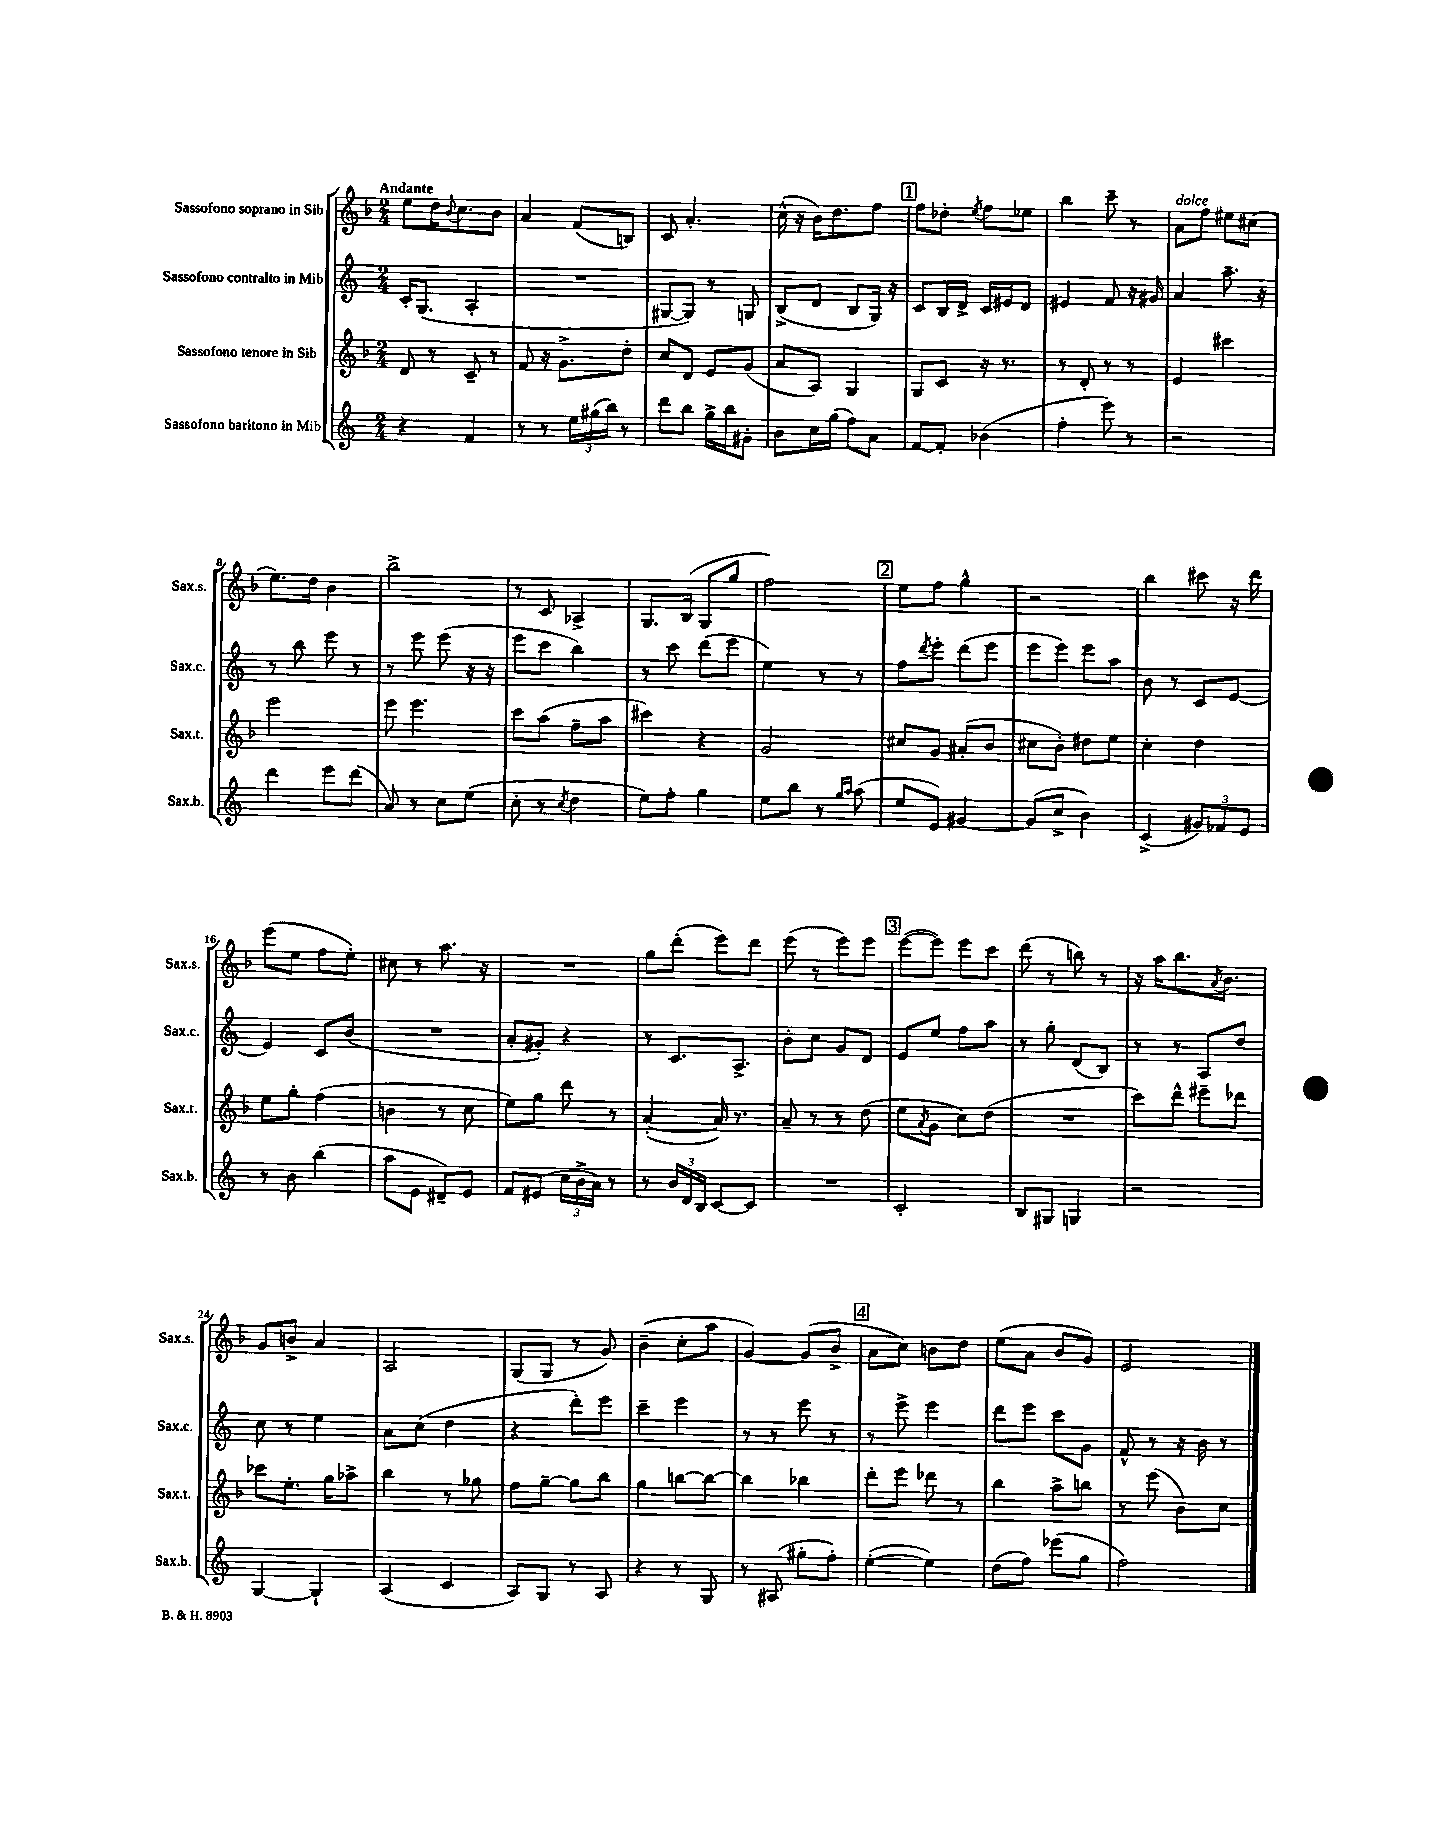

**kern	**kern	**kern	**kern
*part4	*part3	*part2	*part1
*staff4	*staff3	*staff2	*staff1
*I"Sassofono baritono in Mib	*I"Sassofono tenore in Sib	*I"Sassofono contralto in Mib	*I"Sassofono soprano in Sib
*I'Sax.b.	*I'Sax.t.	*I'Sax.c.	*I'Sax.s.
*clefG2	*clefG2	*clefG2	*clefG2
*k[]	*k[b-]	*k[]	*k[b-]
*M2/4	*M2/4	*M2/4	*M2/4
=1	=1	=1	=1
!	!	!	!LO:TX:a:B:t=Andante
4r	8d/	16c'/KL	8ee\L
.	.	(8.G/J	.
.	8r	.	16dd\K
.	.	.	8qqb-/
.	.	.	8.cc\
4f/	8c~/	4A'/	.
.	8r	.	8b-\J
=2	=2	=2	=2
8r	8f/	2r	4a/
8r	16r	.	.
.	8.g^\L	.	.
24ee\LL	.	.	(8f/L
(24gg#X\	.	.	.
24bb\JJ)	.	.	.
8r	8dd'\J	.	8Bn/J)
=3	=3	=3	=3
8ddd\L	8cc/L	[8G#X/L	8c/
8bb\J	8d/J	8G#/J])	4.a'/
16gg^\LL	8e/L	8r	.
16bb\J	.	.	.
8g#X'\J	(8g/J	8Gn/	.
=4	=4	=4	=4
8b\L	8a/L	(8B^/L	(16cc^^\
.	.	.	16r
16cc\L	8A/J)	8d/J	16b-\KL)
(16gg\JJ	.	.	8.dd\
8ff\L)	4G/	8B/L	.
8a\J	.	16G/Jk)	8ff\J
.	.	16r	.
!!LO:REH:place=s1:t=1
=5	=5	=5	=5
[8f/L	8G/L	8c/L	8ff\L
8f'/J]	8c/J	16B/L	8dd-X'\J
.	.	16d^/JJ	.
.	.	.	8qee/
(4b-X\	16r	16c/LL	8ff\L
.	8.r	16e#X/J	.
.	.	8d/J	8ee-X\J
=6	=6	=6	=6
4ff'\	8r	4e#X/	4bb-\
.	8d'/	.	.
8eee\)	8r	8f/	8ccc~\
8r	8r	16r	8r
.	.	16g#X/	.
=7	=7	=7	=7
!	!	!	!LO:TX:a:i:t=dolce
2r	4e/	4a/	8a\L
.	.	.	8ff\J
.	4ccc#X\	8.aa~\	8ee#X\L
.	.	.	(8cc#X\J
.	.	16r	.
!!LO:LB:g=z
=8	=8	=8	=8
4ddd\	2eee\	8r	8.ee\L)
.	.	8bb\	.
.	.	.	16dd\Jk
8eee\L	.	8eee\	4b-\
(8ddd\J	.	8r	.
=9	=9	=9	=9
8a/)	8eee\	8r	2bb-^\
8r	4.eee\	8eee\	.
8cc\L	.	(8eee\	.
(8ee\J	.	16r	.
.	.	16r	.
=10	=10	=10	=10
8cc'\	8ccc\L	8eee\L	8r
8r	(8aa\J	8ccc\J	8c/
8qcc/	.	.	.
4dd\	8ff~\L	4bb\)	4A-X^/
.	8aa\J	.	.
=11	=11	=11	=11
8ee\L)	4ccc#X\)	8r	8.G/L
8ff'\J	.	8ccc\	.
.	.	.	(16B-/Jk
4gg\	4r	(8ddd\L	8G/L
.	.	8eee\J	8gg/J
=12	=12	=12	=12
8ee\L	2g/	4ee\)	2ff\)
8bb\J	.	.	.
8r	.	8r	.
16qqgg/LL	.	.	.
16qqaa/JJ	.	.	.
(8aa\	.	8r	.
!!LO:REH:place=s1:t=2
=13	=13	=13	=13
8ee/L	8cc#X/L	8ff\L	8ee\L
.	.	8qddd/	.
8e/J)	8g/J	8eee'\J	8ff\J
[4g#X/	(8a#X'/L	(8ddd\L	4gg^^\
.	8b-/J	8eee\J	.
=14	=14	=14	=14
(8g#/L]	8cc#X\L	8eee\L	2r
8cc^/J	8b-'\J)	8eee\J)	.
4b\)	8dd#X\L	8eee\L	.
.	8ee\J	8aa\J	.
=15	=15	=15	=15
(4c^/	4cc'\	8b\	4bb-\
.	.	8r	.
12g#X/L)	4dd\	8c/L	8ccc#X\
12f-X/	.	.	.
.	.	[8e/J	16r
12e/J	.	.	.
.	.	.	16ddd\
!!LO:LB:g=z
=16	=16	=16	=16
8r	8ee\L	4e/]	(8eee\L
8b\	8gg'\J	.	8ee\J
(4bb\	(4ff\	8c/L	8ff\L
.	.	(8b/J	8ee'\J)
=17	=17	=17	=17
8aa\L	4bn\	2r	8cc#X\
8e\J	.	.	8r
8d#X~/L)	8r	.	8.aa\
8e/J	8cc\	.	.
.	.	.	16r
=18	=18	=18	=18
8f/L	8ee\L)	8a'/L	2r
(8e#X/J	8gg\J	8g#X'/J)	.
24cc\LL	8ddd\	4r	.
24b^\	.	.	.
24a\JJ)	.	.	.
8r	8r	.	.
=19	=19	=19	=19
8r	([4a'/	8r	8gg\L
24b/LL	.	8.c/L	(8ddd'\J
24d/	.	.	.
24B/JJ	.	.	.
[8c/L	16a/])	.	8eee\L)
.	8.r	8.A^/J	.
8c/J]	.	.	8ddd\J
=20	=20	=20	=20
2r	8a~/	8b'\L	(8eee\
.	8r	8cc\J	8r
.	8r	8g/L	8eee\L)
.	(8dd\	8d/J	8eee\J
!!LO:REH:place=s1:t=3
=21	=21	=21	=21
2c'/	8ee\L	8e/L	([8eee\L
.	8qa/	.	.
.	8g\J	8ee/J	8eee\J])
.	8cc\L)	8ff\L	8eee\L
.	(8dd\J	8aa\J	8ccc\J
=22	=22	=22	=22
8B/L	2r	8r	(8ddd\
8G#X/J	.	8gg'\	8r
4Gn/	.	(8d/L	8bbn\)
.	.	8B/J)	8r
=23	=23	=23	=23
2r	8ccc\L)	8r	16r
.	.	.	16aa\KL
.	8ddd^^\J	8r	8.bb-\
.	8eee#X~\L	8A/L	.
.	.	.	8qa/
.	.	.	8.b-\J
.	8ddd-X\J	8dd/J	.
!!LO:LB:g=z
=24	=24	=24	=24
[4G/	8ccc-X\L	8cc\	8g/L
.	8.ee'\J	8r	8bn^/J
4G`/]	.	4ee\	4a/
.	16gg\KL	.	.
.	8aa-X^\J	.	.
=25	=25	=25	=25
(4A/	4bb-\	8a\L	2A/
.	.	(8cc\J	.
4c/	8r	4dd\	.
.	8gg-X\	.	.
=26	=26	=26	=26
8A/L)	8ff\L	4r	(8G/L
8G/J	[8gg~\J	.	8G/J
8r	8gg\L]	8ddd'\L)	8r
8A/	8bb-\J	8eee\J	8g/)
=27	=27	=27	=27
4r	4gg\	4ccc~\	(4b-~\
8r	[8bbn\L	4eee\	8cc'\L
8G/	8bb\J_	.	8aa\J
=28	=28	=28	=28
8r	4bb\]	8r	[4g/)
(8A#X/	.	8r	.
8gg#X'\L	4bb-X\	8eee\	(8g/L]
8ff'\J)	.	8r	8b-^/J
!!LO:REH:place=s1:t=4
=29	=29	=29	=29
([4ee'\	8ddd'\L	8r	8a\L
.	8eee\J	8eee^\	8cc\J)
4ee\])	8ddd-X\	4eee\	8bn\L
.	8r	.	8dd\J
=30	=30	=30	=30
(8dd\L	4bb-\	8ddd\L	(8ee\L
8ff\J)	.	8eee\J	8a\J
(8eee-X\L	8aa^\L	8ccc\L	8b-/L
8gg\J	8bbn\J	8g\J	8g/J)
=31	=31	=31	=31
2ff\)	8r	8f^^/	2e/
.	(8eee\	8r	.
.	8b-\L)	16r	.
.	.	16b\	.
.	8cc\J	8r	.
==	==	==	==
*-	*-	*-	*-
